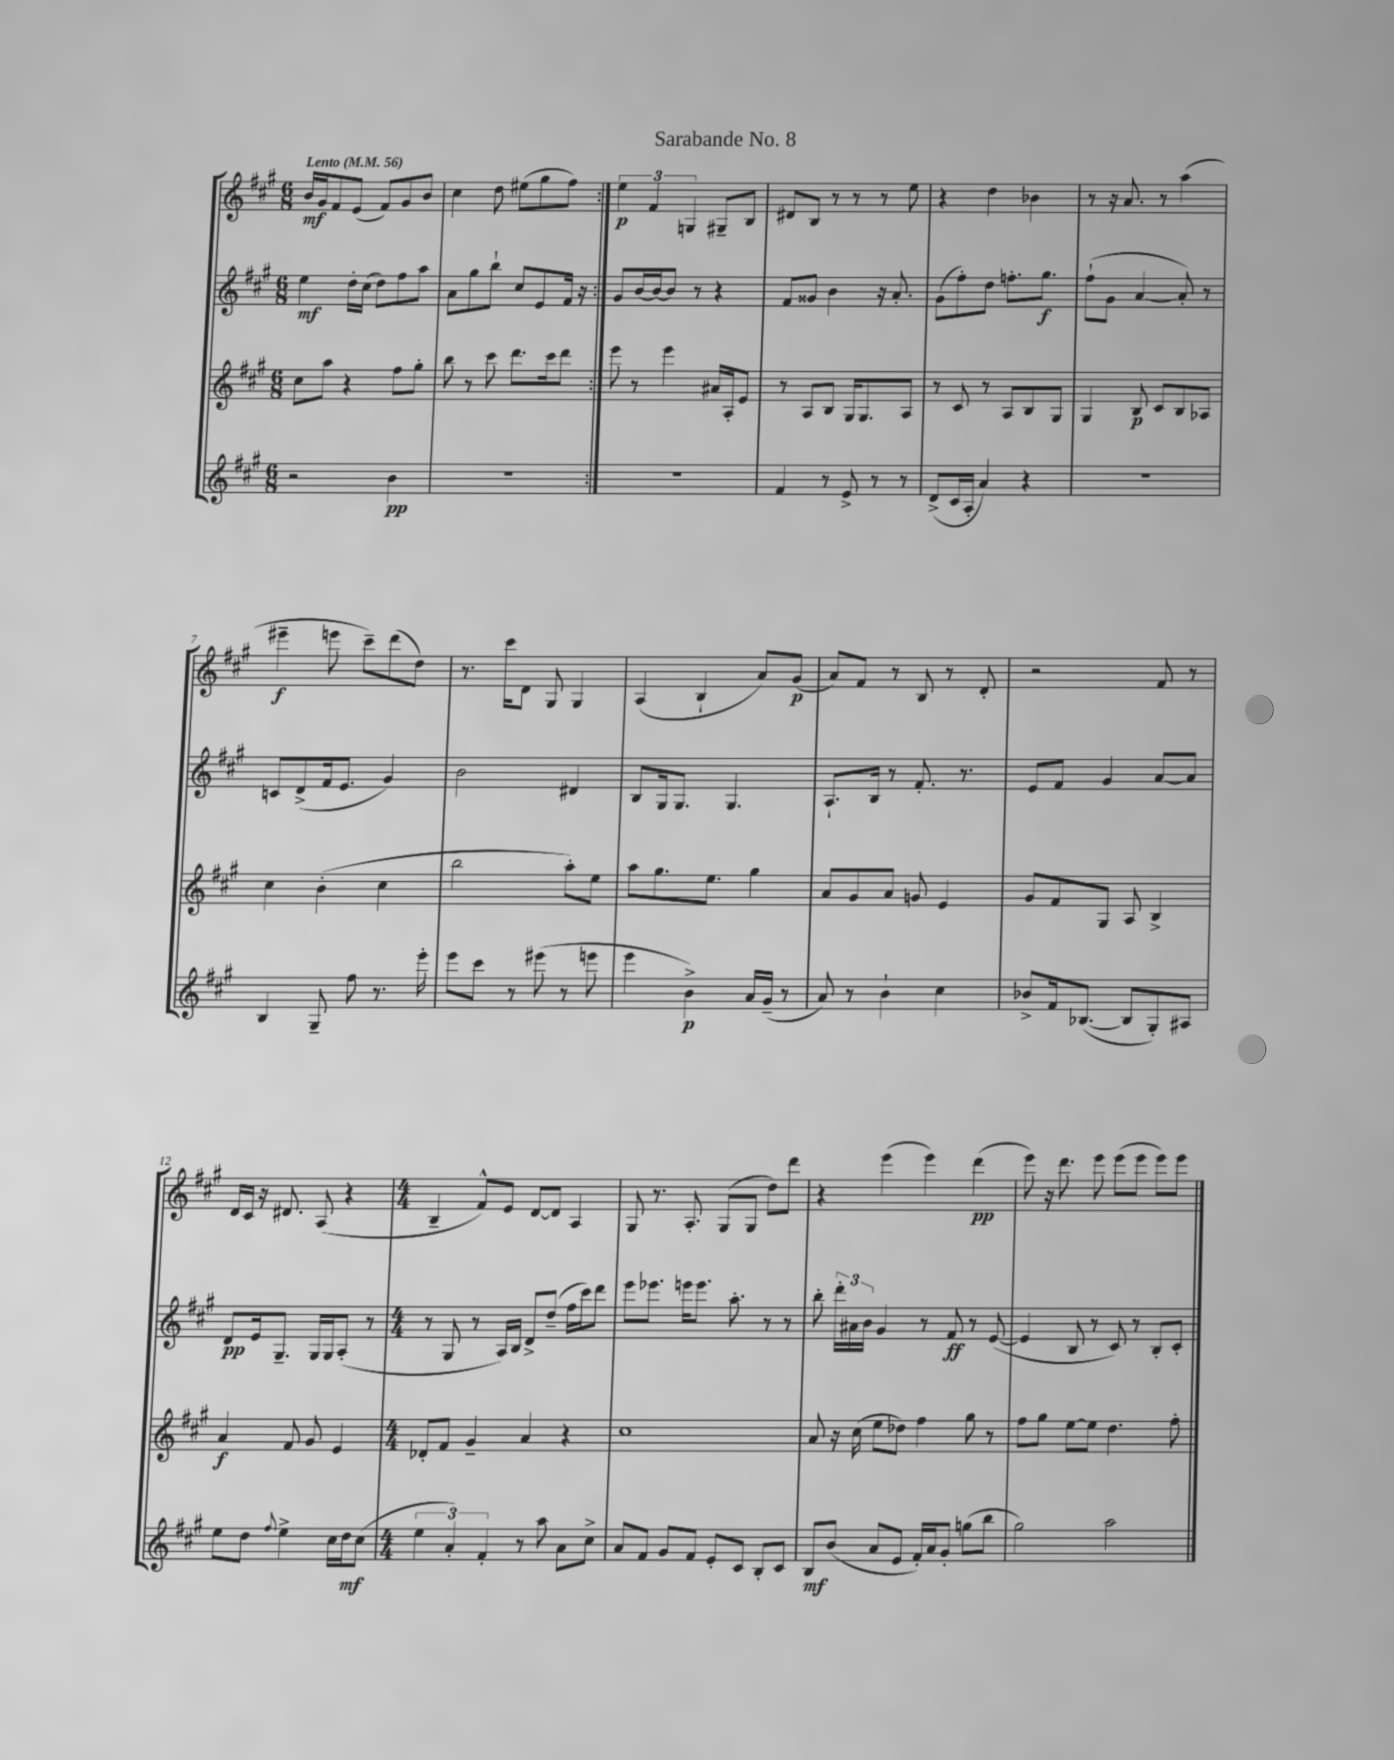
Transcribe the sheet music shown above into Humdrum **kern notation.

**kern	**kern	**kern	**kern
*staff4	*staff3	*staff2	*staff1
*clefG2	*clefG2	*clefG2	*clefG2
*k[f#c#g#]	*k[f#c#g#]	*k[f#c#g#]	*k[f#c#g#]
*M6/8	*M6/8	*M6/8	*M6/8
*MM56	*MM56	*MM56	*MM56
2r	8cc#	4ee	16b
.	.	.	16g#
.	8aa	.	8f#
.	4r	16dd'	(8e
.	.	(16cc#	.
.	.	8dd)	8f#)
4b	8ff#	8ff#	8g#
.	8gg#'	8aa	8b
=	=	=	=
2.r	8bb	8a	4cc#
.	8r	8gg#	.
.	8ccc#	8bb`	8dd
.	8.ddd	8cc#	(8ee#
.	.	8e	8gg#
.	16ccc#	.	.
.	8ddd	16f#	8ff#)
.	.	16r	.
=:|!	=:|!	=:|!	=:|!
2.r	8eee	8g#	6ee
.	8r	[16b	.
.	.	.	6f#
.	.	16b_	.
.	4eee	8b]	.
.	.	.	6G
.	.	8r	.
.	16a#	4r	8G#~
.	16A'	.	.
.	8e	.	8B
=	=	=	=
4f#	8r	8f#	8d#
.	8A	8g##	8B
8r	8B	4b	8r
8e^	16G#	.	8r
.	8.G#	.	.
8r	.	16r	8r
.	.	8.a'	.
8r	8A	.	8ee
=	=	=	=
(8d^	8r	(8g#	4r
16c#	8c#	8ff#')	.
16A'	.	.	.
4a)	8r	8dd	4dd
.	8A	8.ff'	.
4r	8B	.	4b-
.	.	8.gg#	.
.	8G#	.	.
=	=	=	=
2.r	4G#	(8ff#`	8r
.	.	8g#	16r
.	.	.	8.a
.	8B	[4a	.
.	8c#	.	8r
.	8B	8a'])	(4aa
.	8A-	8r	.
=	=	=	=
4B	4cc#	8c	4eee#~
.	.	(8d^	.
8G#~	(4b'	16f#	8eee
.	.	8.e	.
8ff#	.	.	8ccc#~)
8.r	4cc#	4g#)	(8ddd
.	.	.	8dd)
16eee'	.	.	.
=	=	=	=
8eee	2bb	2b	8.r
8ccc#	.	.	.
.	.	.	16ccc#
8r	.	.	8d
(8eee#	.	.	8G#
8r	8aa')	4d#	4G#
8eee	8ee	.	.
=	=	=	=
4eee	8aa	8B	(4A
.	8.gg#	16G#	.
.	.	8.G#	.
4b^)	.	.	4B`
.	8.ee	.	.
.	.	4.G#	.
16a	4gg#	.	8a)
(16g#~	.	.	.
8r	.	.	(8g#
=	=	=	=
8a)	8a	8.A`	8a)
8r	8g#	.	8f#
.	.	16B	.
4b`	8a	8r	8r
.	8g	8.f#'	8B
4cc#	4e	.	8r
.	.	8.r	.
.	.	.	8d'
=	=	=	=
8b-^	8g#	8e	2r
16f#	8f#	8f#	.
([8.B-	.	.	.
.	8G#	4g#	.
8B-]	8A	.	.
8G#')	4B^	[8a	8f#
8A#	.	8a]	8r
=	=	=	=
8ee	4a	8d	16d
.	.	.	16c#
8dd	.	16e	16r
.	.	8.G#~	8.d#
8qqff#	.	.	.
4ee^	8f#	.	.
.	8g#	16G#	(8A
.	.	16G#	.
16cc#	4e	(8A'	4r
16dd	.	.	.
(8cc#	.	8r	.
=	=	=	=
*M4/4	*M4/4	*M4/4	*M4/4
6ee	8d-'	8r	4B~
.	8f#	8G#	.
6a')	.	.	.
.	4g#~	8r	8f#^^)
6f#'	.	.	.
.	.	16A)	8e
.	.	16B	.
8r	4a	8d^	[8d
8aa	.	(8dd~	8d]
8a	4r	16ff#	4A
.	.	16ccc#)	.
8cc#^	.	8ddd	.
=	=	=	=
8a	1cc#	8eee	8G#
8f#	.	8.eee-	8.r
8g#	.	.	.
.	.	16eee	8.A'
8f#	.	8.eee	.
8e'	.	.	(8G#
.	.	8.aa'	.
8c#	.	.	8G#
8B'	.	8r	8dd)
8c#	.	8r	8ddd
=	=	=	=
8B	8a	8bb'	4r
(8b	16r	24ddd'	.
.	.	24a#	.
.	(16cc#	.	.
.	.	24b	.
8a	8ee	4g#	(4eee
8e	8dd-)	.	.
16f#')	4ff#	8r	4eee)
16a	.	.	.
8g#'	.	8f#	.
(8gg	8gg#	8r	(4ddd
8bb	8r	([8e	.
=	=	=	=
2gg#)	8ff#	4e]	8eee)
.	8gg#	.	16r
.	.	.	8.ddd
.	[8ee	8B	.
.	8ee]	8r	8eee
2aa	4.dd	8c#)	(8eee
.	.	8r	8eee
.	.	8B'	8eee)
.	8ff#'	8c#'	8eee
==	==	==	==
*-	*-	*-	*-
